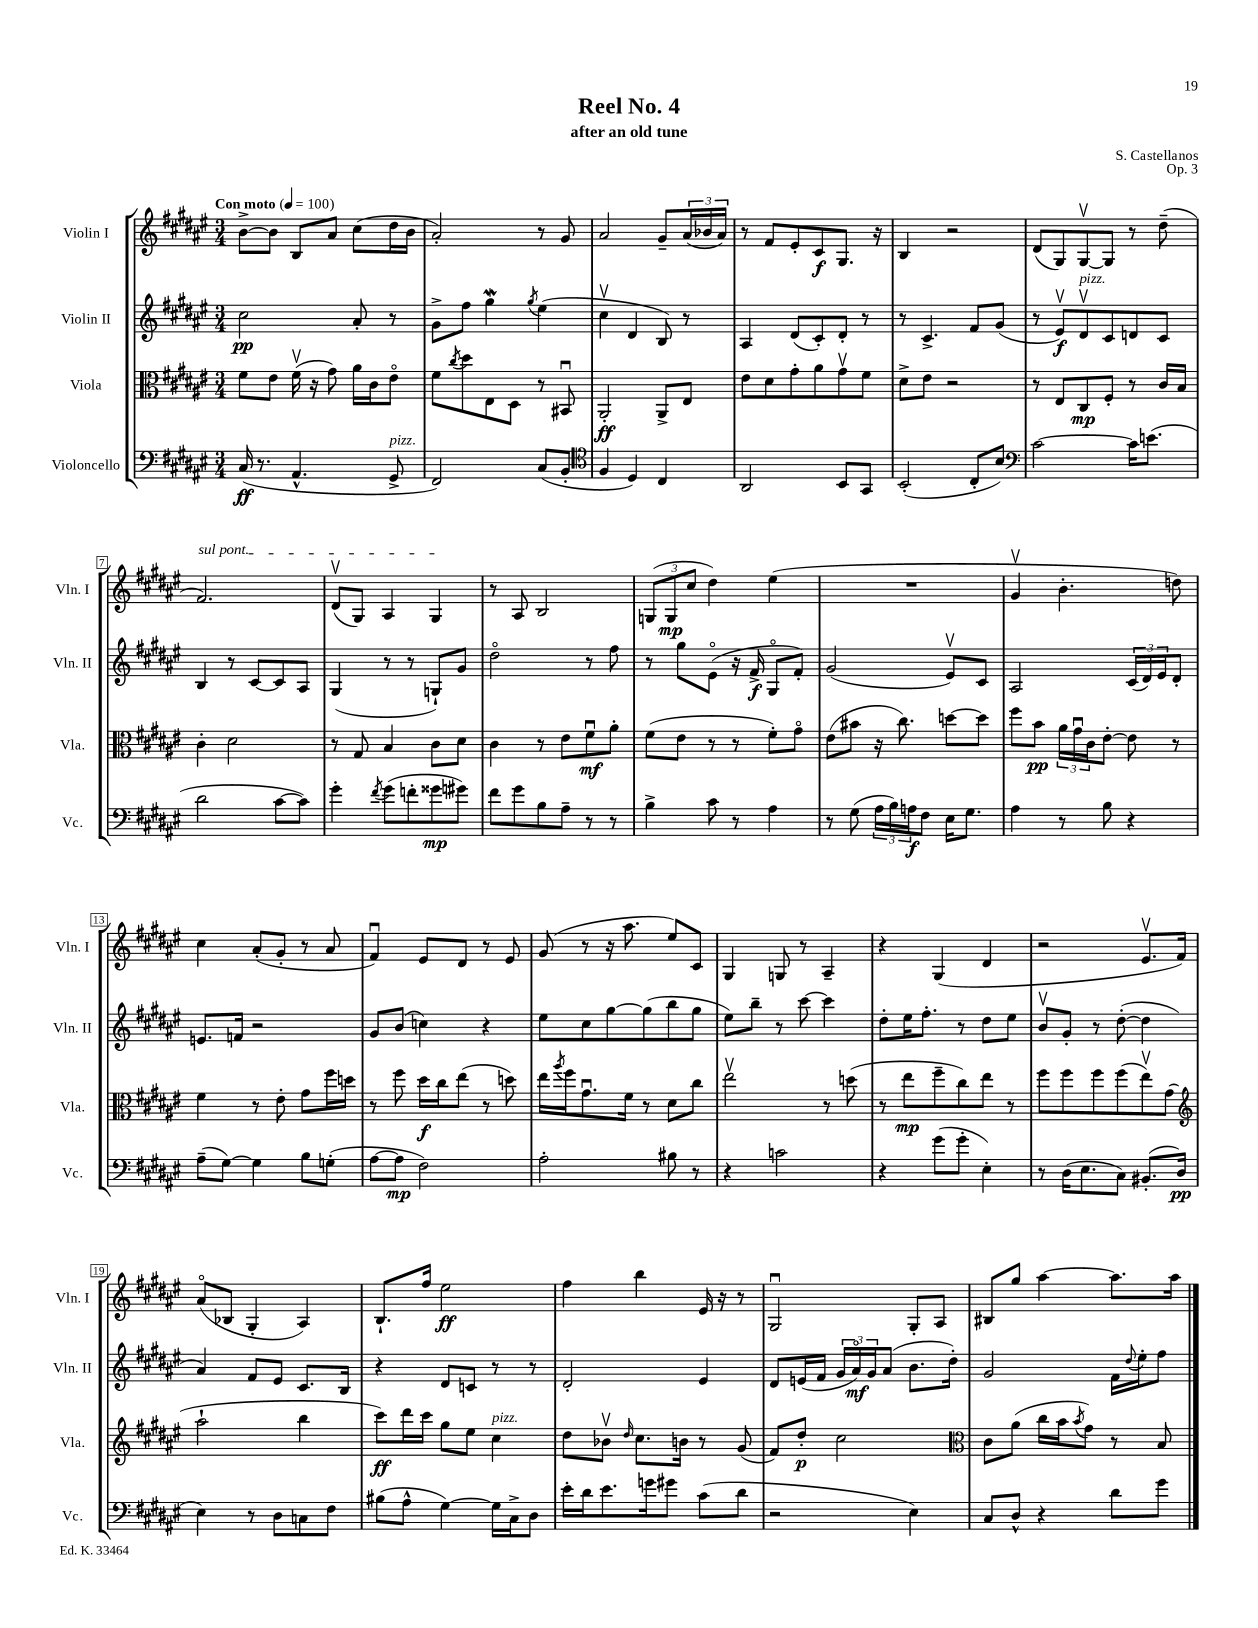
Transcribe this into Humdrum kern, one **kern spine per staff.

**kern	**kern	**kern	**kern
*staff4	*staff3	*staff2	*staff1
*clefF4	*clefC3	*clefG2	*clefG2
*k[f#c#g#d#a#e#]	*k[f#c#g#d#a#e#]	*k[f#c#g#d#a#e#]	*k[f#c#g#d#a#e#]
*M3/4	*M3/4	*M3/4	*M3/4
*MM100	*MM100	*MM100	*MM100
(16C#	8f#	2cc#	[8b^
8.r	.	.	.
.	8e#	.	8b]
4.AA#^^	(16f#v	.	8B
.	16r	.	.
.	8g#)	.	8a#
.	16a#	8a#'	(8cc#
.	16c#	.	.
8GG#^	8e#o	8r	16dd#
.	.	.	16b
=	=	=	=
2FF#)	8f#	8g#^	2a#')
.	8qcc#	.	.
.	8dd#	8ff#	.
.	8E#	4gg#	.
.	8D#	.	.
.	.	8qgg#	.
(8C#	8r	(4ee#	8r
8BB'	8BB#u	.	8g#
=	=	=	=
*clefC4	*	*	*
4F#	2AA#'	4cc#v	2a#
4D#)	.	4d#	.
4C#	8AA#^	8B)	8g#~
.	8E#	8r	(24a#
.	.	.	24b-
.	.	.	24a#)
=	=	=	=
2AA#	8e#	4A#	8r
.	8d#	.	8f#
.	8g#'	(8d#	8e#'
.	8a#	8c#')	8c#
8BB	8g#v	8d#'	8.G#
8GG#	8f#	8r	.
.	.	.	16r
=	=	=	=
(2BB'	8d#^	8r	4B
.	8e#	4.c#^	.
.	2r	.	2r
8C#'	.	8f#	.
8B)	.	(8g#	.
=	=	=	=
*clefF4	*	*	*
[2c#	8r	8r	(8d#
.	8E#	8e#v)	8G#)
.	8C#	8d#v	[8G#v
.	8F#'	8c#	8G#]
16c#]	8r	8d	8r
(8.e	.	.	.
.	16c#	8c#	(8dd#~
.	16B	.	.
=	=	=	=
2d#	4c#'	4B	2.f#)
.	2d#	8r	.
.	.	[8c#	.
[8c#	.	8c#]	.
8c#])	.	8A#	.
=	=	=	=
4g#'	8r	(4G#	(8d#v
.	8G#	.	8G#)
8qf#	.	.	.
(8g#	4B	8r	4A#
8f'	.	8r	.
8g##	8c#	8G`)	4G#
8g#)	8d#	8g#	.
=	=	=	=
8f#	4c#	2dd#o	8r
8g#	.	.	8A#
8B	8r	.	2B
8A#~	8e#	.	.
8r	8f#u	8r	.
8r	8a#'	8ff#	.
=	=	=	=
4B^	(8f#	8r	(12G
.	.	.	12G
.	8e#	8gg#	.
.	.	.	12cc#
8c#	8r	(8e#o	4dd#)
8r	8r	16r	.
.	.	16f#^	.
4A#	8f#')	8G#o	(4ee#
.	8g#o	8f#')	.
=	=	=	=
8r	(8e#	(2g#	2.r
(8G#	8b#	.	.
24A#	16r	.	.
24B)	.	.	.
.	8.cc#)	.	.
24A	.	.	.
8F#	.	.	.
16E#	[8dd	8e#v)	.
8.G#	.	.	.
.	8dd]	8c#	.
=	=	=	=
4A#	8ff#	2A#	4g#v
.	8b	.	.
8r	24a#	.	4.b'
.	24g#u	.	.
.	24c#	.	.
8B	[8e#'	.	.
4r	8e#]	(24c#	.
.	.	24d#)	.
.	.	24e#	.
.	8r	8d#'	8dd)
=	=	=	=
(8A#~	4f#	8.e	4cc#
[8G#)	.	.	.
.	.	16f	.
4G#]	8r	2r	(8a#'
.	8e#'	.	8g#'
8B	8g#	.	8r
(8G'	16ff#	.	8a#
.	16dd	.	.
=	=	=	=
[8A#	8r	8g#	4f#u)
8A#]	8ff#	(8b	.
2F#)	16dd#	4cc)	8e#
.	16cc#	.	.
.	(8ee#	.	8d#
.	8r	4r	8r
.	8dd)	.	8e#
=	=	=	=
2A#'	16ee#	8ee#	(8g#
.	8qaa#	.	.
.	16ff#	.	.
.	8.g#u	8cc#	8r
.	.	[8gg#	16r
.	16f#	.	8.aa#
.	8r	(8gg#]	.
8B#	8d#	8bb	8ee#)
8r	8cc#	8gg#	8c#
=	=	=	=
4r	2ee#v	8ee#)	4G#
.	.	8bb~	.
2c	.	8r	8G
.	.	[8ccc#	8r
.	8r	4ccc#]	4A#~
.	(8dd	.	.
=	=	=	=
4r	8r	8dd#'	4r
.	8ee#	16ee#	.
.	.	8.ff#'	.
(8g#	8ff#~	.	(4G#
8g#'	8cc#)	8r	.
4E#')	8ee#	8dd#	4d#
.	8r	8ee#	.
=	=	=	=
8r	8ff#	8bv	2r
(16D#	8ff#	8g#'	.
8.E#	.	.	.
.	8ff#	8r	.
8C#)	(8ff#	([8dd#'	.
(8.BB#'	8ee#v)	4dd#]	8.e#v
.	(8g#	.	.
16D#	.	.	16f#)
=	=	=	=
*	*clefG2	*	*
4E#)	2aa#`	4a#)	(8a#o
.	.	.	8B-
8r	.	8f#	4G#'
8D#	.	8e#	.
8C	4bb	8.c#	4A#)
8F#	.	.	.
.	.	16B	.
=	=	=	=
(8B#	8ccc#)	4r	8.B`
8A#^^	16ddd#	.	.
.	16ccc#	.	16ff#
[4G#)	8gg#	8d#	2ee#
.	8ee#	8c	.
16G#]	4cc#	8r	.
16C#^	.	.	.
8D#	.	8r	.
=	=	=	=
16e#'	8dd#	2d#'	4ff#
16d#	.	.	.
8.e#	8b-v	.	.
.	16qqdd#	.	.
.	8.cc#	.	4bb
16g	.	.	.
8g#	.	.	.
.	16b	.	.
(8c#	8r	4e#	16e#
.	.	.	16r
8d#	(8g#	.	8r
=	=	=	=
2r	8f#)	8d#	2G#u
.	8dd#'	(16e	.
.	.	16f#	.
.	2cc#	24g#	.
.	.	24a#o)	.
.	.	24g#	.
.	.	(8a#	.
4E#)	.	8.b	8G#'
.	.	.	8A#
.	.	16dd#')	.
=	=	=	=
*	*clefC3	*	*
8C#	8c#	2g#	8B#
8D#^^	(8a#	.	8gg#
4r	16cc#	.	[4aa#
.	16b	.	.
.	8qb	.	.
.	8g#)	.	.
8d#	8r	16f#	8.aa#]
.	.	8qqdd#	.
.	.	16ee#'	.
8g#	8B	8ff#	.
.	.	.	16aa#
==	==	==	==
*-	*-	*-	*-
